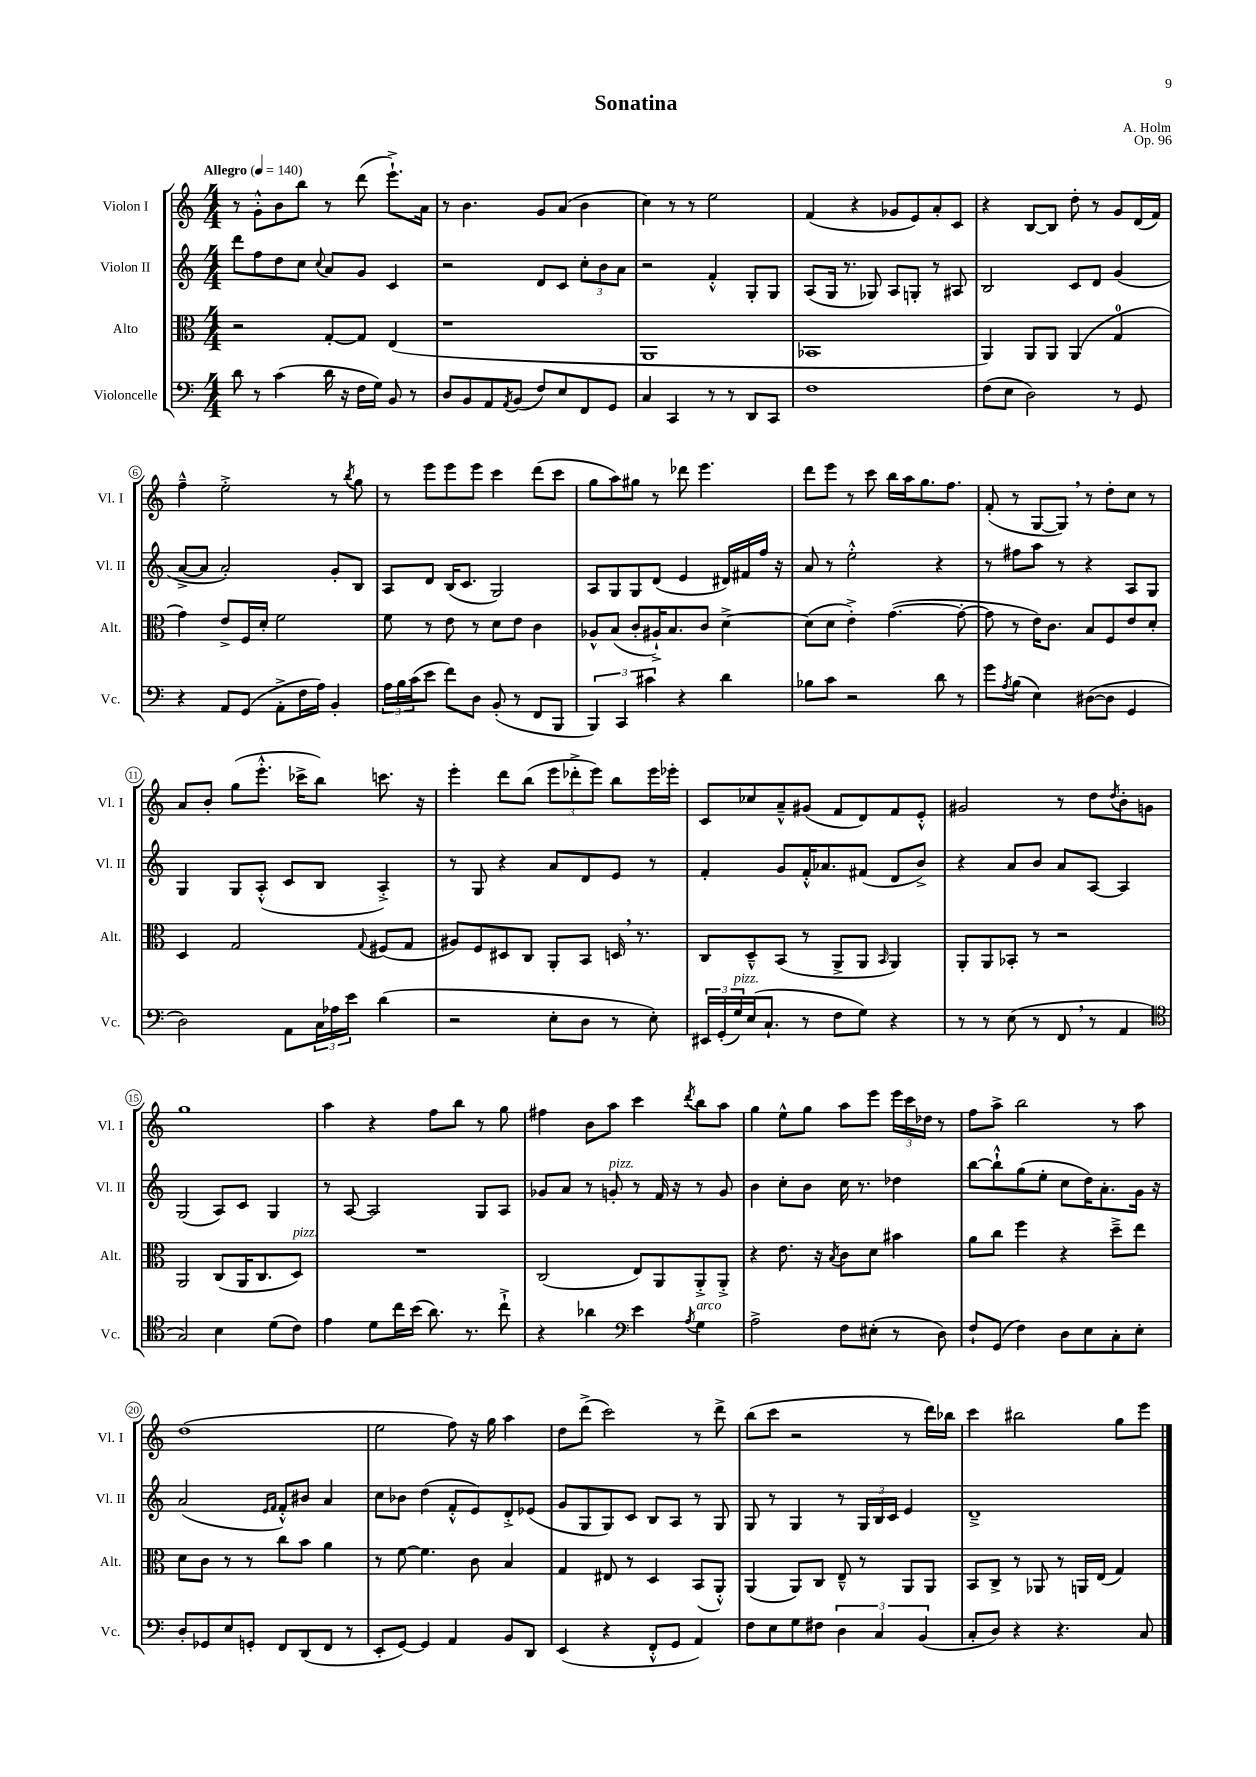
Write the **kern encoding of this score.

**kern	**kern	**kern	**kern
*staff4	*staff3	*staff2	*staff1
*clefF4	*clefC3	*clefG2	*clefG2
*k[]	*k[]	*k[]	*k[]
*M4/4	*M4/4	*M4/4	*M4/4
*MM140	*MM140	*MM140	*MM140
8d	2r	8ddd	8r
8r	.	8ff	8g'^^
(4c	.	8dd	8b
.	.	8cc	8bb
.	.	8qqcc	.
16d	[8G'	8a	8r
16r	.	.	.
16F	8G]	8g	(8ddd
16G)	.	.	.
8BB	(4E	4c	8.eee`^)
8r	.	.	.
.	.	.	16a
=	=	=	=
8D	1r	2r	8r
8BB	.	.	4.b
8AA	.	.	.
8qAA	.	.	.
(8BB	.	.	.
8F)	.	8d	8g
8E	.	8c	(8a
8FF	.	12cc'	4b
.	.	12b	.
8GG	.	.	.
.	.	12a	.
=	=	=	=
4C	1AA	2r	4cc)
4CC	.	.	8r
.	.	.	8r
8r	.	4f'^^	2ee
8r	.	.	.
8DD	.	8G'	.
8CC	.	8G	.
=	=	=	=
1F	1BB-	(8A	(4f
.	.	16G	.
.	.	8.r	.
.	.	.	4r
.	.	8G-)	.
.	.	8A	8g-
.	.	8G'	8e)
.	.	8r	8a'
.	.	8A#	8c
=	=	=	=
(8F	4AA)	2B	4r
8E	.	.	.
2D)	8AA	.	[8B
.	8AA	.	8B]
.	(4AA	8c	8dd'
.	.	8d	8r
8r	4G	(4g	8g
8GG	.	.	(16d
.	.	.	16f)
=	=	=	=
4r	4g)	[8a^	4ff~^^
.	.	8a]	.
8AA	8e^	2a')	2ee'^
(8GG	16F	.	.
.	16d'	.	.
8AA'^	2f	.	.
16F	.	.	.
16A)	.	.	.
4BB'	.	8g'	8r
.	.	.	8qbb
.	.	8B	8gg
=	=	=	=
24A	8f	8A	8r
24B	.	.	.
(24c	.	.	.
8e	8r	8d	8eee
8f)	8e	(16B	8eee
.	.	8.c	.
8D	8r	.	8eee
(8BB'	8d	2G)	4ccc
8r	8e	.	.
8FF	4c	.	(8ddd
8BBB	.	.	8ccc
=	=	=	=
6BBB)	8A-^^	8A	8gg
.	(8B	8G	8aa)
6CC	.	.	.
.	8c'	8G	8gg#
6c#	.	.	.
.	16A#`^)	(8d	8r
.	8.B	.	.
4r	.	4e	8ddd-
.	8c	.	4.eee
4d	[4d^	16d#)	.
.	.	16f#	.
.	.	16ff	.
.	.	16r	.
=	=	=	=
8B-	(8d]	8a	8ddd
8c	8d	8r	8eee
2r	4e'^)	2ee'^^	8r
.	.	.	8ccc
.	([4.g	.	16bb
.	.	.	16aa
.	.	.	8.gg
8d	.	4r	.
.	.	.	8.ff
8r	8g'_	.	.
=	=	=	=
8g	8g]	8r	(8f'
8qA	.	.	.
(8B	8r	8ff#	8r
4E)	16e)	8aa	[8G
.	8.c	.	.
.	.	8r	8G])
([8D#	8B	4r	8r
8D#]	8F	.	8dd'
4GG	8e	8A	8cc
.	8d'	8G	8r
=	=	=	=
2D)	4D	4G	8a
.	.	.	8b'
.	2G	8G	(8gg
.	.	(8A'^^	8.eee'^^
8AA	.	8c	.
.	.	.	16ccc-^
24C	.	8B	8bb)
24A-	.	.	.
24e	.	.	.
.	8qqG	.	.
(4d	(8F#	4A'^)	8.ccc
.	8G	.	.
.	.	.	16r
=	=	=	=
2r	8A#)	8r	4eee'
.	8F	8G	.
.	8D#	4r	8ddd
.	8C	.	(8bb
8E'	8AA'	8a	12eee
.	.	.	12ddd-'^
8D	8BB	8d	.
.	.	.	12eee)
8r	16D	8e	8bb
.	8.r	.	.
8E')	.	8r	16eee
.	.	.	16eee-'
=	=	=	=
24EE#	8C	4f'	8c
(24GG'	.	.	.
24G)	.	.	.
(16E	8D~^^	.	8cc-
8.C`	.	.	.
.	(8BB	8g	8a~^^
8r	8r	16f'^^	(8g#
.	.	8.a-	.
8F	8AA^	.	8f
8G)	8AA	(8f#	8d)
.	16qqBB	.	.
4r	4AA)	8d	8f
.	.	8b^)	8e'^^
=	=	=	=
8r	8AA'	4r	2g#
8r	8AA	.	.
(8E	8BB-'	8a	.
8r	8r	8b	.
8FF	2r	8a	8r
8r	.	[8A	8dd
.	.	.	8qdd
4AA	.	4A]	8b'
.	.	.	8g
=	=	=	=
*clefC4	*	*	*
2G)	2AA	(2G	1gg
4B	(8C	8A)	.
.	16AA	8c	.
.	8.C	.	.
(8d	.	4G	.
8c)	8D)	.	.
=	=	=	=
4e	1r	8r	4aa
.	.	[8A	.
8d	.	2A]	4r
16cc	.	.	.
(16b	.	.	.
8.a)	.	.	8ff
.	.	.	8bb
8.r	.	.	.
.	.	8G	8r
8cc`^	.	8A	8gg
=	=	=	=
4r	(2C	8g-	4ff#
.	.	8a	.
4a-	.	8r	8b
.	.	8g'	8aa
*clefF4	*	*	*
4e	8E)	8r	4ccc
.	8AA	16f	.
.	.	16r	.
8qA	.	.	8qddd
4G	8AA'^	8r	8bb
.	8AA'^	8g	8aa
=	=	=	=
2A^	4r	4b	4gg
.	8.e	8cc'	8ee^^
.	.	8b	8gg
.	16r	.	.
.	8qB	.	.
8F	8c	16cc	8aa
.	.	8.r	.
(8E#'	8d	.	8eee
8r	4b#	4dd-	24eee
.	.	.	24ccc
.	.	.	24dd-
8D)	.	.	8r
=	=	=	=
8F`	8a	[8bb	8ff
(8GG	8cc	8bb`^^]	8aa^
4F)	4ff	(8gg	2bb
.	.	8ee'	.
8D	4r	8cc	.
8E	.	16dd)	.
.	.	8.a'	.
8C'	8dd~^	.	8r
8E'	8ee	16g	8aa
.	.	16r	.
=	=	=	=
8D'	8d	(2a	(1dd
8GG-	8c	.	.
8E	8r	.	.
8GG'	8r	.	.
.	.	16qqe	.
.	.	16qqf	.
8FF	8cc	8f'^^)	.
(8DD	8b	8b#	.
8FF	4a	4a	.
8r	.	.	.
=	=	=	=
8EE'	8r	8cc	2ee
[8GG)	[8f	8b-	.
4GG]	4.f]	(4dd	.
4AA	.	8f'^^	8ff)
.	8c	8e)	16r
.	.	.	16gg
8BB	4B	8d'^	4aa
8DD	.	(8e-	.
=	=	=	=
(4EE	4G	8g	8dd
.	.	8G	(8ddd^
4r	8E#	8G)	2ccc)
.	8r	8c	.
8FF'^^	4D	8B	.
8GG	.	8A	.
4AA)	(8BB	8r	8r
.	8AA'^^)	8G	8ddd^
=	=	=	=
8F	(4AA	8G	(8bb
8E	.	8r	8ccc
8G	8AA)	4G	2r
8F#	8C	.	.
6D	8E~^^	8r	.
.	8r	24G	.
6C	.	24B	.
.	.	24c	.
.	8AA	4e	8r
(6BB	.	.	.
.	8AA	.	16ddd)
.	.	.	16bb-
=	=	=	=
8C'	8BB	1d~^	4ccc
8D)	8C^	.	.
4r	8r	.	2bb#
.	8AA-	.	.
4.r	8r	.	.
.	16AA	.	.
.	(16E	.	.
.	4G)	.	8gg
8C	.	.	8eee
==	==	==	==
*-	*-	*-	*-
